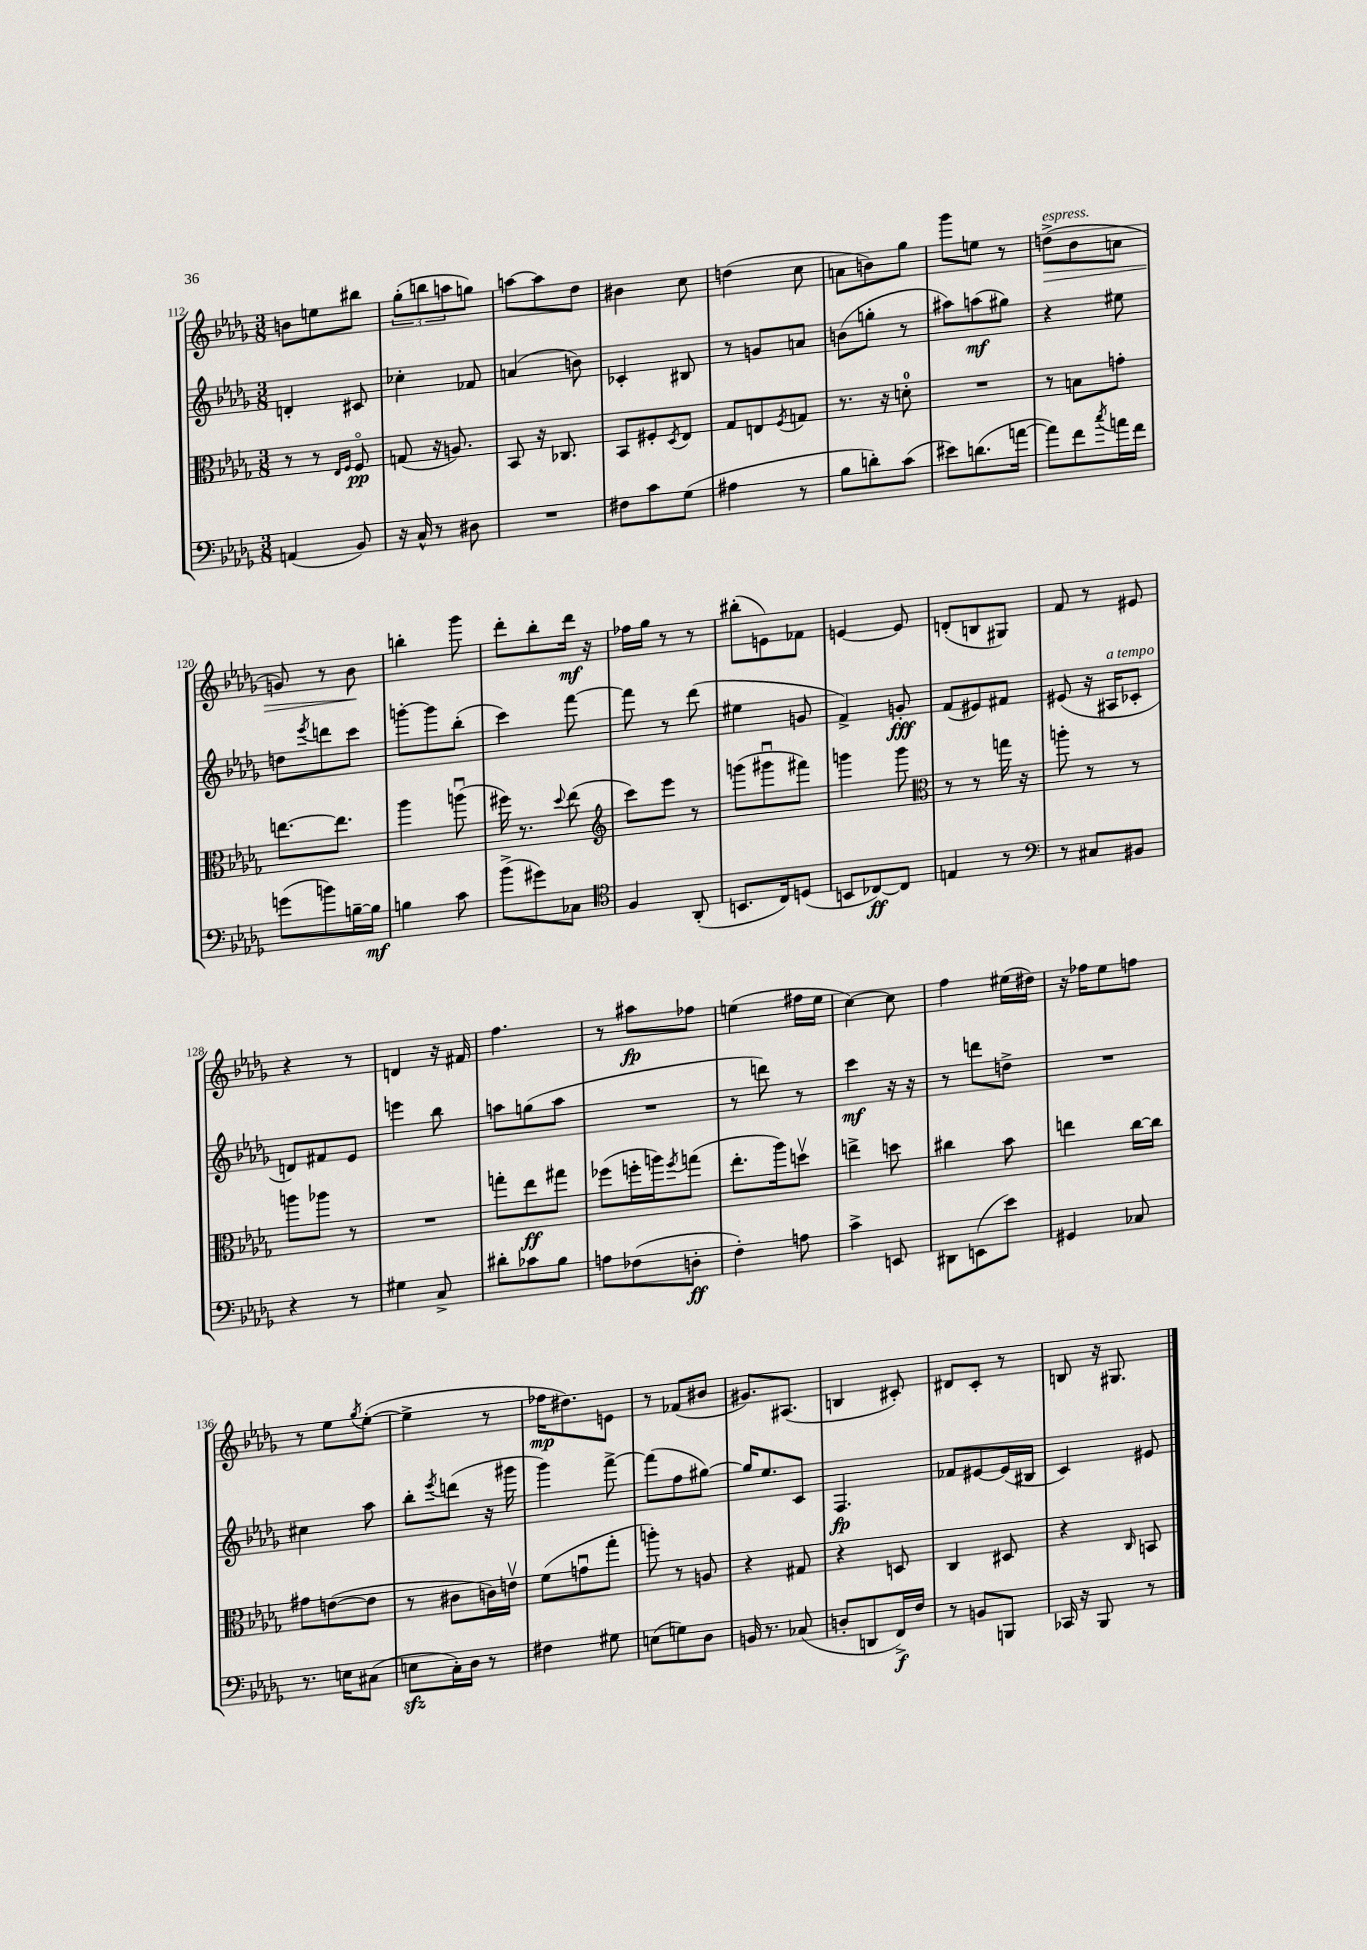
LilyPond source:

<<
\new StaffGroup <<
\new Staff = "s0" {
    \clef treble \key des \major \numericTimeSignature \time 3/8
    b'8 e''8 bis''8 |
    \tuplet 3/2 { ges''8-.( b''8 a''8 } g''8) |
    a''8~ a''8 des''8 |
    bis'4 c''8 |
    d''4( c''8 |
    a'8 b'8) ges''8 |
    ges'''8 e''8 r8 |
    d''8->\>^\markup { \italic "espress." }( bes'8 a'8 |
    g'8) r8 bes'8\! |
    b''4-. ges'''8 |
    des'''8-. bes''8-. des'''16\mf r16 |
    fes''16 ges''16 r8 r8 |
    bis''8-.( e'8) fes'8 |
    e'4~ e'8 |
    d'8-.( b8 gis8) |
    f'8 r8 eis'8 |
    r4 r8 |
    d'4 r16 fis'16 |
    f''4. |
    r8 ais''8\fp fes''8 |
    e''4( fis''16 e''16 |
    c''4~) c''8 |
    f''4 eis''16( dis''16) |
    r16 fes''16 ees''8 f''8 |
    r8 ees''8 \acciaccatura { ges''8 } ees''8~-.( |
    ees''4-> r8 |
    fes''16\mp dis''8.) e'8 |
    r8 fes'8( bis'8 |
    gis'8.) ais8.( |
    b4 cis'8-.) |
    dis'8 c'8-. r8 |
    b8 r16 gis8. \bar "|." |
}
\new Staff = "s1" {
    \clef treble \key des \major \numericTimeSignature \time 3/8
    d'4-. cis'8 |
    ces''4-. fes'8 |
    a'4( b'8) |
    ces'4-. bis8 |
    r8 g'8 a'8 |
    b'8( g''8-. r8 |
    ais''8) a''8\mf( gis''8) |
    r4 eis''8 |
    d''8 \acciaccatura { ees'''8 } d'''8 c'''8 |
    g'''8~-. g'''8 bes''8-.( |
    c'''4) f'''8~ |
    f'''8 r8 des'''8( |
    eis''4 g'8 |
    f'4->) g'8-.\fff |
    f'8( eis'8) fis'8 |
    eis'8( r16 ais16^\markup { \italic "a tempo" } ces'8-. |
    d'8) fis'8 ees'8 |
    e'''4 bes''8 |
    a''8 g''8( a''8 |
    R4. |
    r8 d'''8) r8 |
    c'''4\mf r16 r16 |
    r8 d'''8 d''8-> |
    R4. |
    cis''4 aes''8 |
    bes''8-. \acciaccatura { ees'''8 } d'''8( r16 gis'''16 |
    ges'''4) f'''8~-> |
    f'''8( f''8 gis''8~) |
    gis''16 ees''8. c'8 |
    f4.\fp |
    fes'8 eis'8~ eis'16( bis16 |
    c'4) eis'8 \bar "|." |
}
\new Staff = "s2" {
    \clef alto \key des \major \numericTimeSignature \time 3/8
    r8 r8 \grace { ees16 f16 } f8\flageolet\pp |
    g8( r16 a8.) |
    bes,8 r16 ces8. |
    bes,8 fis8-. \acciaccatura { des8 } ees8 |
    ges8 e8 \acciaccatura { f8 } g8 |
    r8. r16 d'8-0-. |
    R4. |
    r8 b8 g'8-. |
    e''8.~ e''8. |
    aes''4 a''8\downbow( |
    fis''16) r8. \appoggiatura { des''8 } ees''8( |
    \clef treble c'''8) ees'''8 r8 |
    g'''8( gis'''8\downbow fis'''8) |
    g'''4 g'''8 |
    \clef alto r8 r8 g''16 r16 |
    a''8-. r8 r8 |
    a''8 aes''8 r8 |
    R4. |
    g''8-. ees''8\ff gis''8 |
    fes''8( f''16-. a''16) \acciaccatura { f''8 } g''8( |
    ees''8.-. aes''16) d''8\upbow |
    e''4-> d''8 |
    cis''4 bes'8 |
    e''4 c''16~ c''16 |
    gis'8 e'8~( e'8 |
    r8 cis'8 c'16) e'16\upbow |
    f'8( g'8\downbow ges''8-. |
    a''8-.) r8 a8 |
    r4 gis8 |
    r4 d8 |
    c4 dis8 |
    r4 \grace { c16 } b,8 \bar "|." |
}
\new Staff = "s3" {
    \clef bass \key des \major \numericTimeSignature \time 3/8
    a,4( bes,8) |
    r16 c16-^ r8 dis8 |
    R4. |
    fis8 c'8 ges8( |
    ais4 r8 |
    bes8 d'8-.) c'8( |
    eis'8) d'8.( a'16~ |
    a'8) f'8 \acciaccatura { c''8 } a'16 f'16 |
    g'8( b'8) b16~-- b16\mf |
    b4 c'8 |
    bes'8->( gis'8) ces8 |
    \clef tenor f4 aes,8-.( |
    b,8. c16) d8( |
    b,8 ces8~\ff) ces8 |
    e4 r8 |
    \clef bass r8 cis8 bis,8 |
    r4 r8 |
    gis4 c8-> |
    dis'8-. ces'8 bes8 |
    a8 fes8( d8-.\ff |
    f4-.) a8 |
    c'4-> e,8 |
    dis,8 e,8( ees'8) |
    gis,4 ces8 |
    r8. e16 cis8( |
    e8\sfz c16-.) des16 r8 |
    fis4 gis8 |
    e8( g8) des8 |
    b,16 r8. ces8( |
    d8-. d,8 f,16->\f) f16 |
    r8 b,8 b,,8 |
    ces,16 r16 bes,,8 r8 \bar "|." |
}
>>
>>
\layout { \context { \Score currentBarNumber = #112 } }
